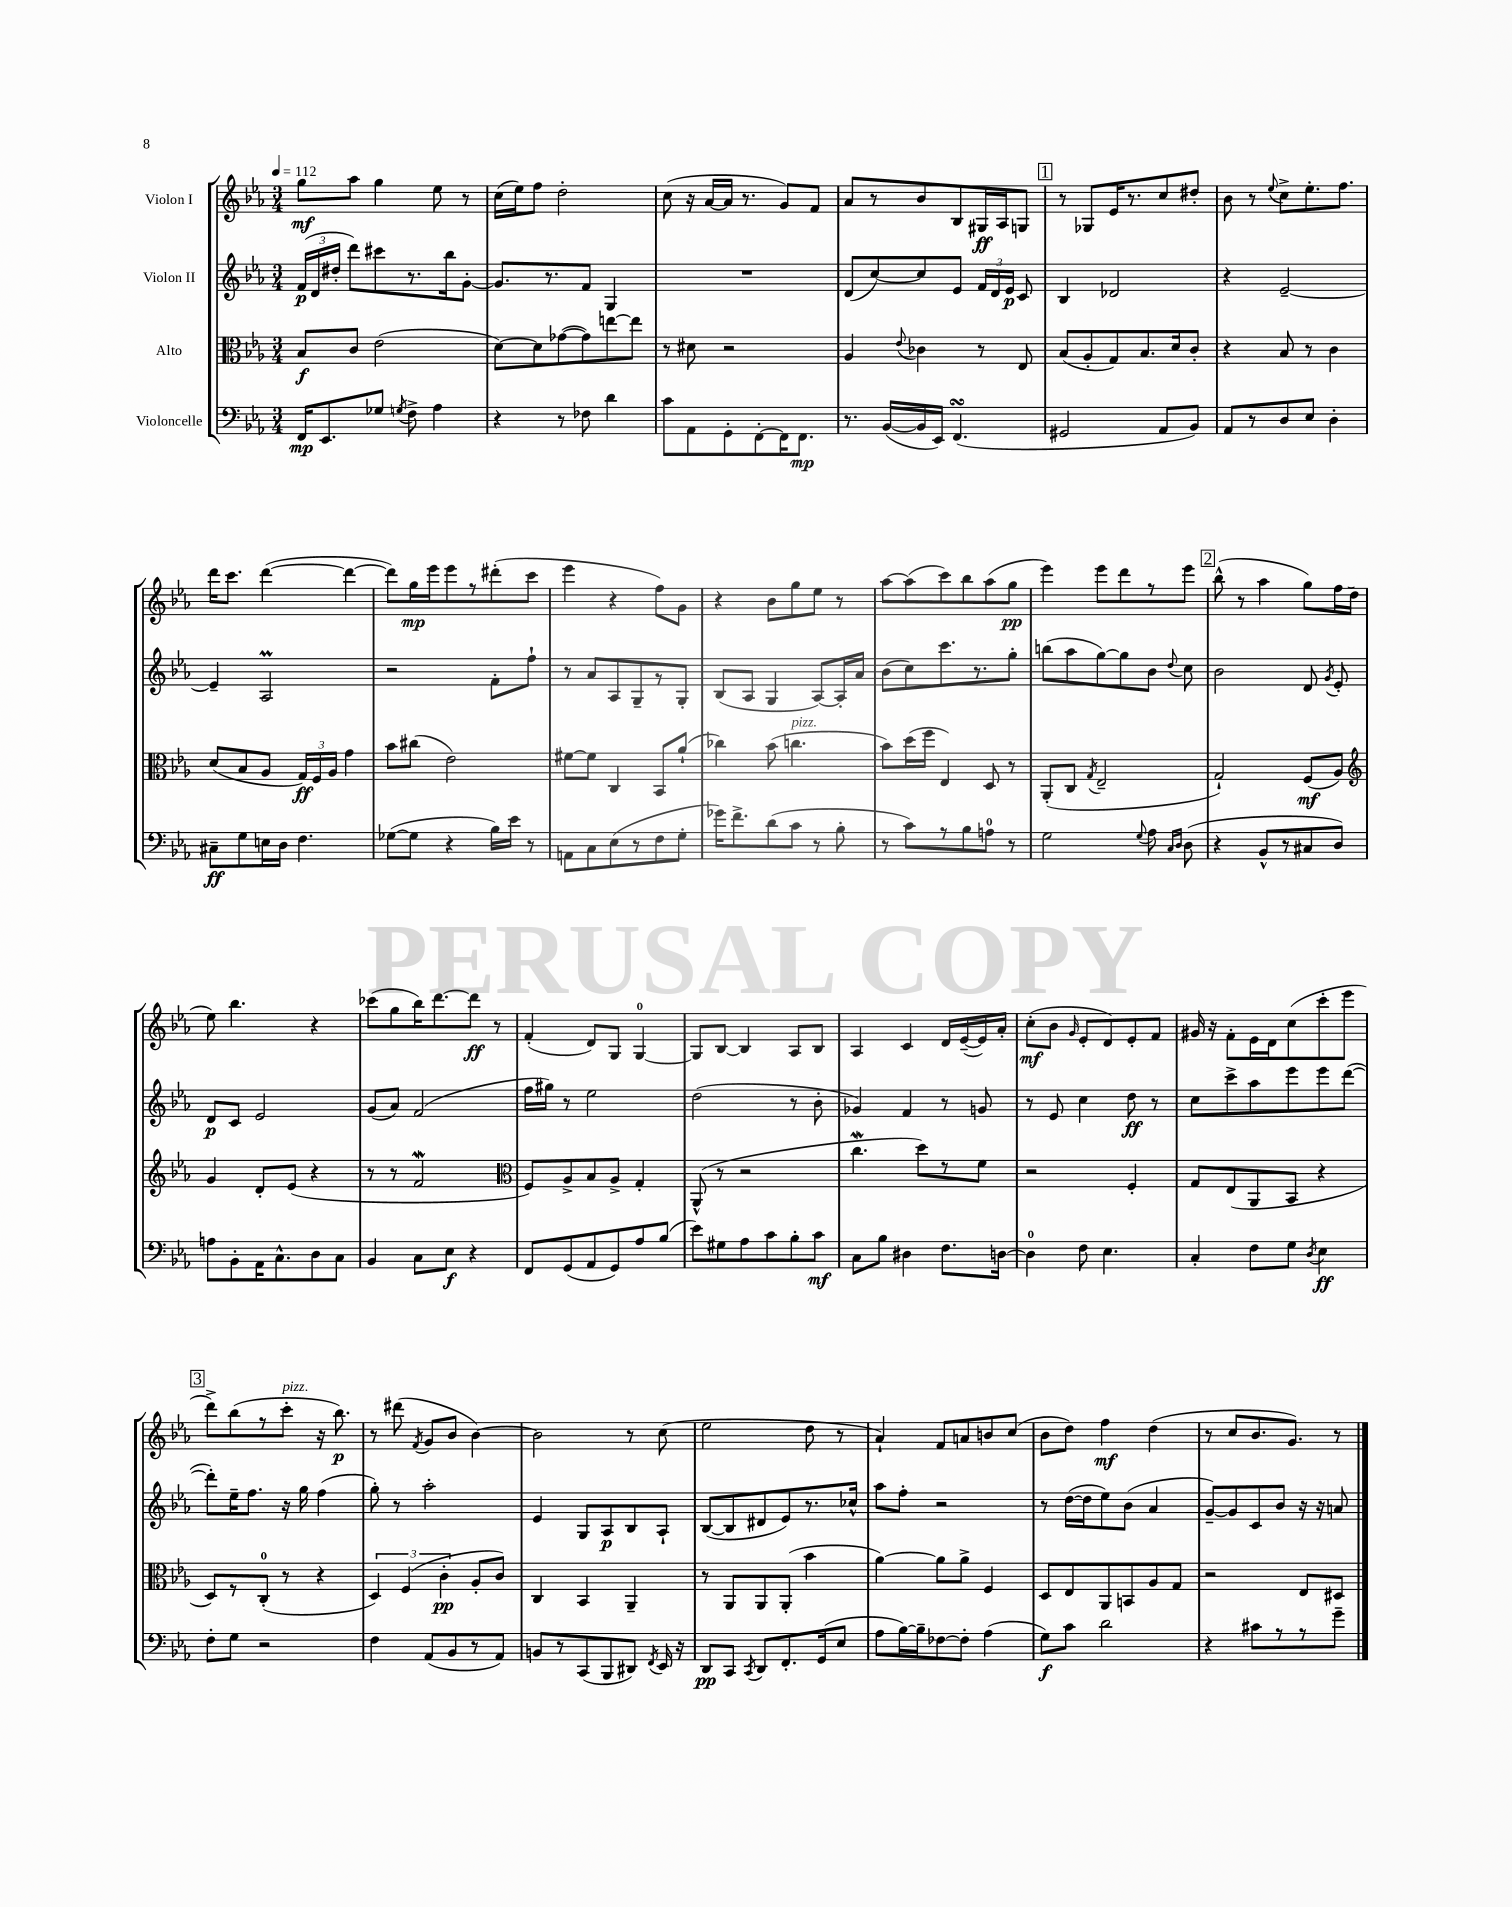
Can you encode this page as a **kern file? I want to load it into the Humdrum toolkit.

**kern	**kern	**kern	**kern
*staff4	*staff3	*staff2	*staff1
*clefF4	*clefC3	*clefG2	*clefG2
*k[b-e-a-]	*k[b-e-a-]	*k[b-e-a-]	*k[b-e-a-]
*M3/4	*M3/4	*M3/4	*M3/4
*MM112	*MM112	*MM112	*MM112
16FF/LK	8B-/L	(24f/LL	8gg\L
.	.	24d/	.
8.EE-/	.	.	.
.	.	24dd#'/JJ	.
.	8c/J	8ddd\L)	8aa-\J
8G-/J	(2e-\	8ccc#\	4gg\
8qG/	.	.	.
8F^\	.	8.r	.
4A-\	.	.	8ee-\
.	.	16bb-\k	.
.	.	[8g'\J	8r
=	=	=	=
4r	[8d\L)	8.g/]L	(16cc\LL
.	.	.	16ee-\J)
.	8d\]	.	8ff\J
.	.	8.r	.
8r	([8g-\	.	2dd'\
8F-\	8g-\])	8f/J	.
4d\	[8ee\	4G/	.
.	8ee\]J	.	.
=	=	=	=
8c\L	8r	2.r	(8cc\
8AA-\	8d#\	.	16r
.	.	.	[16a-/LL
8GG'\	2r	.	16a-/]JJ
.	.	.	8.r
[8FF'\	.	.	.
16FF\]K	.	.	8g/L)
8.FF\J	.	.	.
.	.	.	8f/J
=	=	=	=
8.r	4A-/	(8d/L	8a-/L
.	.	[8cc/)	8r
([16BB-/LL	.	.	.
.	8qqe-/	.	.
16BB-/]	4c-\	8cc/]	8b-/
16EE-/JJ)	.	.	.
(4.FF/	.	8e-/J	8B-/
.	8r	24f/LL	16G#/L
.	.	24d/	.
.	.	.	16A-/J
.	.	24e-/JJ	.
.	8E-/	8c/	8G/J
=	=	=	=
2GG#/	(8B-/L	4B-/	8r
.	8A-'/	.	8G-/L
.	8G/)	2d-/	16e-/K
.	.	.	8.r
.	8.B-/	.	.
8AA-/L	.	.	8cc/
.	16d/k	.	.
8BB-/J)	8c'/J	.	8dd#'/J
=	=	=	=
8AA-/L	4r	4r	8b-\
8r	.	.	8r
.	.	.	8qqee-/
8D/	8B-/	[2e-~/	8cc^\L
8E-/J	8r	.	8.ee-'\
4D'\	4c\	.	.
.	.	.	8.ff\J
=	=	=	=
8C#~\L	(8d/L	4e-~/]	16ddd\LK
.	.	.	8.ccc\J
8G\	8B-/	.	.
16E\L	8A-/J	2A-/	([4ddd\
16D\JJ	.	.	.
4.F\	24G/LL)	.	.
.	24F/	.	.
.	24A-/JJ	.	.
.	4g\	.	4ddd\_
=	=	=	=
([8G-\L	8b-\L	2r	8ddd\]L)
8G-\]J	(8cc#\J	.	16gg\L
.	.	.	16eee-\J
4r	2e-\)	.	8eee-\
.	.	.	8r
16B-\LL)	.	8f'\L	(8ddd#'\
16e-\JJ	.	.	.
8r	.	8ff`\J	8ccc\J
=	=	=	=
8AA\L	[8f#\L	8r	4eee-\
8C\	8f#\]J	8a-/L	.
(8E-\	4C/	8A-/	4r
8r	.	8G~/	.
8F\	8BB-/L	8r	8ff\L)
8G'\J	(8a-`/J	8G'/J	8g\J
=	=	=	=
16g-\LK)	4cc-\)	(8B-/L	4r
8.f^\	.	.	.
.	.	8A-/J	.
(8d\	(8b-\	4G/	8b-\L
8c\J	4.cc\	.	8gg\
8r	.	[8A-/L)	8ee-\J
8B-'\	.	16A-'/]L	8r
.	.	16a-/JJ	.
=	=	=	=
8r	8b-\L)	(8b-\L	[8aa-\L
8c\L)	(16dd\L	8cc\)	(8aa-\]
.	16ff\JJ	.	.
8r	4E-/)	8.ccc\	8ccc\)
8B-\	.	.	8bb-\
.	.	8.r	.
8A\J	8D/	.	(8aa-\
8r	8r	8gg'\J	8gg\J
=	=	=	=
2G\	(8AA-'/L	(8bb\L	4eee-\)
.	8C/J	8aa-\	.
.	8qG/	.	.
.	2E-~/	[8gg\)	8eee-\L
.	.	8gg\]	8ddd\
8qqG/	.	.	.
8A-\	.	8b-\J	8r
16qqC/LL	.	.	.
16qqD/JJ	.	8qqdd/	.
(8D\	.	8cc\	8eee-\J
=	=	=	=
4r	2G`/)	2b-\	(8bb-^^\
.	.	.	8r
8BB-^^/L	.	.	4aa-\
8r	.	.	.
8C#/	(8F/L	8d/	8gg\L)
.	.	8qg/	.
8D/J)	8A-/J)	8e-'/	16ff\L
.	.	.	(16dd\JJ
=	=	=	=
*	*clefG2	*	*
8A\L	4g/	8d/L	8ee-\)
8BB-'\	.	8c/J	4.bb-\
16AA-\K	8d'/L	2e-/	.
8.C^^\	.	.	.
.	(8e-/J	.	.
8D\	4r	.	4r
8C\J	.	.	.
=	=	=	=
4BB-/	8r	(8g/L	(8ccc-\L
.	8r	8a-/J)	8gg\
8C\L	2f/	(2f/	16bb-\K)
.	.	.	[8.ddd\
8E-\J	.	.	.
4r	.	.	8ddd\]J
.	.	.	8r
=	=	=	=
*	*clefC3	*	*
8FF/L	8F/L)	16ff\LL	(4f'/
.	.	16gg#\JJ)	.
(8GG/	8A-^/	8r	.
8AA-/	8B-/	2ee-\	8d/L)
8GG/)	8A-^/J	.	8G/J
8A-/	4G'/	.	[4G/
(8B-/J	.	.	.
=	=	=	=
8e-\L)	(8AA-^^/	(2dd\	8G/]L
8G#\	8r	.	[8B-/J
8A-\	2r	.	4B-/]
8c\	.	.	.
8B-'\	.	8r	8A-/L
8c\J	.	8b-'\	8B-/J
=	=	=	=
8C\L	4.cc\	4g-/)	4A-/
8B-\J	.	.	.
4D#\	.	4f/	4c/
.	8dd\L)	.	.
8.F\L	8r	8r	16d/LL
.	.	.	([16e-~/
.	8f\J	8g/	16e-/])
[16D\Jk	.	.	16a-'/JJ
=	=	=	=
4D\]	2r	8r	(8cc'\L
.	.	8e-/	8b-\J
.	.	.	16qqg/
8F\	.	4cc\	8e-'/L
4.E-\	.	.	8d/)
.	4F'/	8dd\	8e-'/
.	.	8r	8f/J
=	=	=	=
4C'/	8G/L	8cc\L	16g#/
.	.	.	16r
.	(8E-/	8ccc^\	8f'\L
8F\L	8AA-/	8aa-\	16e-\L
.	.	.	16d\J
8G\J	8BB-/J	8eee-\	(8cc\
8qD/	.	.	.
4E-\	4r	8eee-\	8ccc'\
.	.	([8ddd\J	8eee-\J
=	=	=	=
8F'\L	8D/L)	8ddd'\]L)	8ddd^\L)
8G\J	8r	16ee-~\K	(8bb-\
.	.	8.ff\J	.
2r	(8C'/J	.	8r
.	8r	16r	8ccc'\J
.	.	16gg\	.
.	4r	(4ff\	16r
.	.	.	8.bb-\)
=	=	=	=
4F\	6D/)	8gg'\)	8r
.	.	8r	(8ddd#\
.	(6F/	.	.
.	.	.	8qf/
(8AA-/L	.	2aa-'\	8g/L
.	6c'\	.	.
8BB-/	.	.	8b-/J
8r	8A-'/L	.	[4b-\)
8AA-/J)	8c/J)	.	.
=	=	=	=
8BB/L	4C/	4e-/	2b-\]
8r	.	.	.
(8CC/	4BB-/	8G/L	.
8BBB-/	.	8A-/	.
8DD#/J)	4AA-~/	8B-/	8r
8qFF/	.	.	.
16EE-/	.	8A-`/J	(8cc\
16r	.	.	.
=	=	=	=
8DD/L	8r	([8B-/L	2ee-\
8CC/J	8AA-/L	8B-/]	.
8qCC/	.	.	.
8DD/L	8AA-/	8d#/	.
8.FF'/	(8AA-'/J	8e-/)	.
.	4b-\	8.r	8dd\
(16GG/k	.	.	.
8E-/J	.	.	8r
.	.	16cc-^^/Jk	.
=	=	=	=
8A-\L	[4a-\)	8aa-\L	4a-`/)
[16B-\L)	.	8ff'\J	.
16B-~\]J	.	.	.
[8F-\	8a-\]L	2r	8f/L
8F-'\]J	8a-^\J	.	8a/
(4A-\	4F/	.	8b/
.	.	.	(8cc/J
=	=	=	=
8G\L)	8D/L	8r	8b-\L
8c\J	8E-/	([16dd\LL	8dd\J)
.	.	16dd\]J	.
2d\	8AA-/	8ee-\)	4ff\
.	8BB/	(8b-\J	.
.	8A-/	4a-/	(4dd\
.	8G/J	.	.
=	=	=	=
4r	2r	[8g~/L)	8r
.	.	8g/]	8cc/L
8c#\L	.	8c/	8.b-/
8r	.	8b-/J	.
.	.	.	8.g/J)
8r	8E-/L	16r	.
.	.	16r	.
8g~\J	8D#/J	8a/	8r
==	==	==	==
*-	*-	*-	*-
